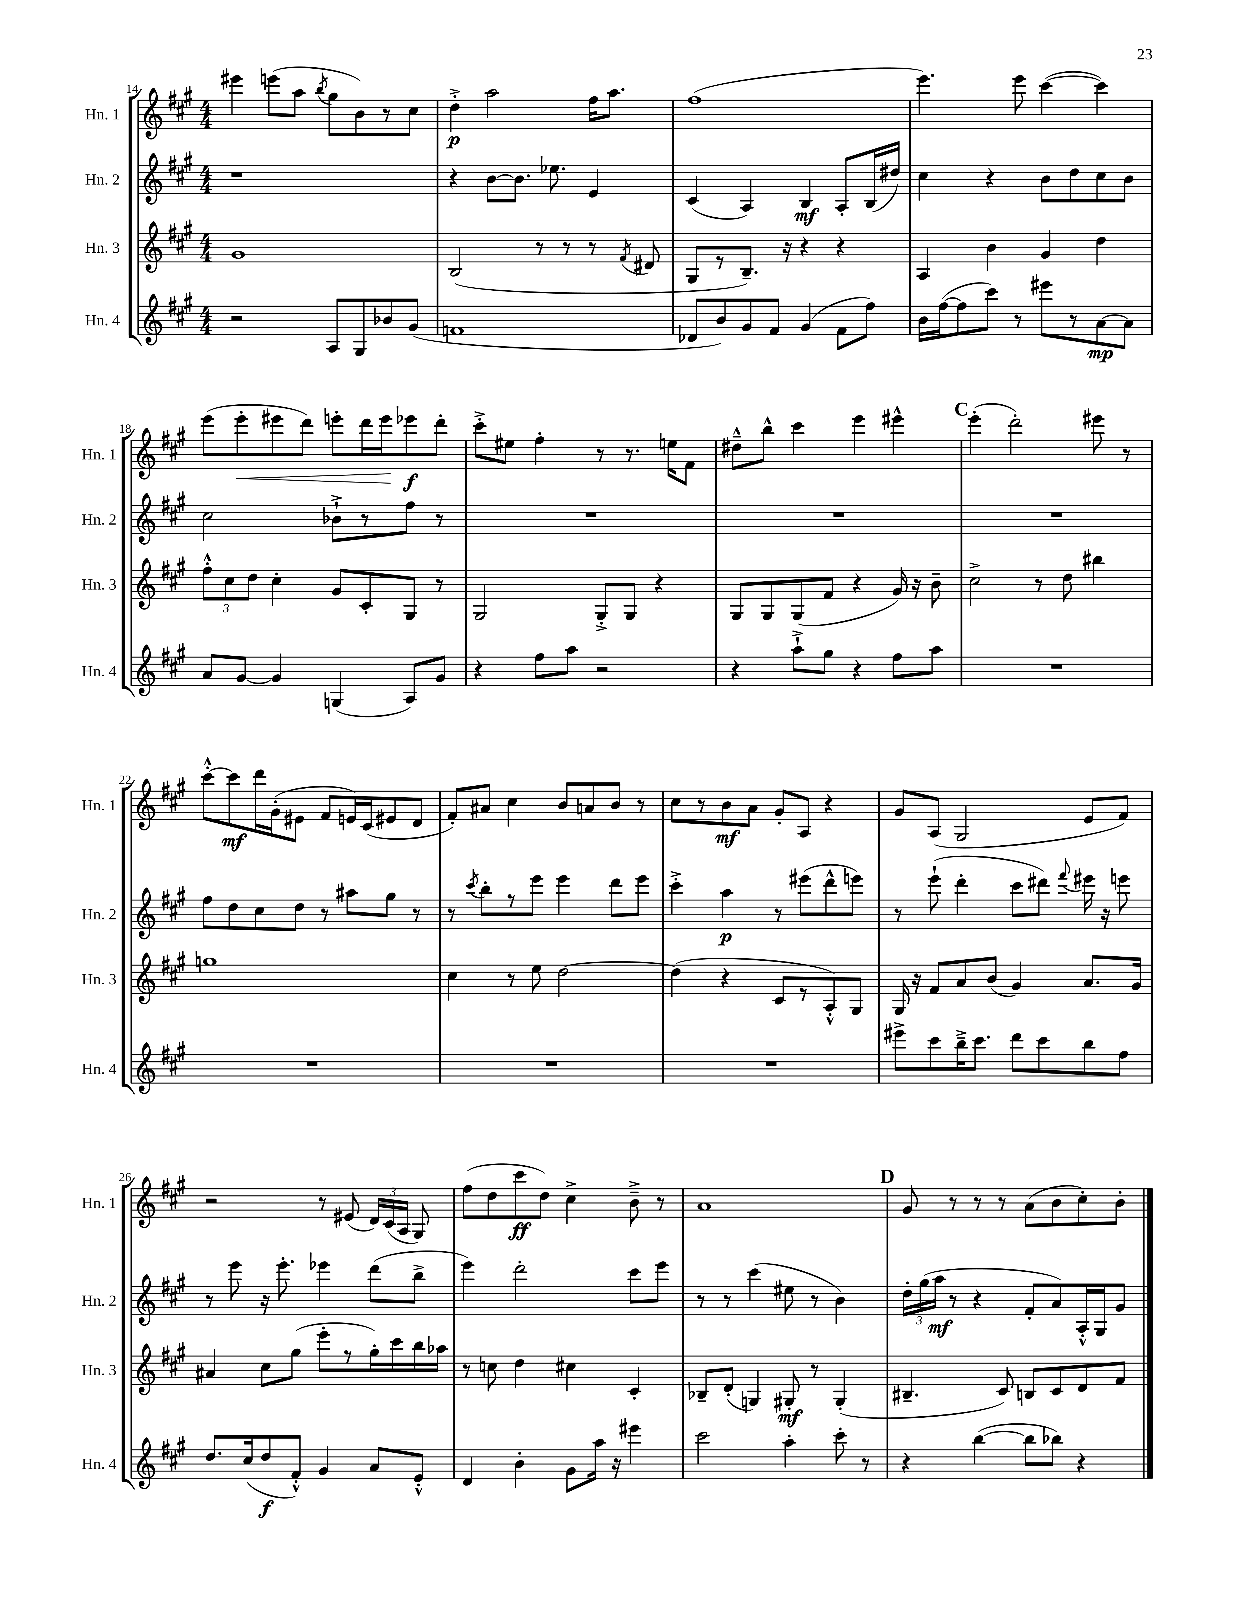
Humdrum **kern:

**kern	**dynam	**kern	**dynam	**kern	**dynam	**kern	**dynam
*part4	*part4	*part3	*part3	*part2	*part2	*part1	*part1
*staff4	*staff4	*staff3	*staff3	*staff2	*staff2	*staff1	*staff1
*I"Hn. 4	*	*I"Hn. 3	*	*I"Hn. 2	*	*I"Hn. 1	*
*I'Hn. 4	*	*I'Hn. 3	*	*I'Hn. 2	*	*I'Hn. 1	*
*clefG2	*	*clefG2	*	*clefG2	*	*clefG2	*
*k[f#c#g#]	*	*k[f#c#g#]	*	*k[f#c#g#]	*	*k[f#c#g#]	*
*M4/4	*	*M4/4	*	*M4/4	*	*M4/4	*
=14	=14	=14	=14	=14	=14	=14	=14
2r	.	1g#	.	1r	.	4eee#X\	.
.	.	.	.	.	.	(8eeen\L	.
.	.	.	.	.	.	8aa\J	.
.	.	.	.	.	.	8qbb/	.
8A/L	.	.	.	.	.	8gg#\L	.
8G#/	.	.	.	.	.	8b\)	.
8b-X/	.	.	.	.	.	8r	.
(8g#/J	.	.	.	.	.	8cc#\J	.
=15	=15	=15	=15	=15	=15	=15	=15
1fn	.	(2B/	.	4r	.	4dd'^\	p
.	.	.	.	[8b\L	.	2aa\	.
.	.	.	.	8.b\J]	.	.	.
.	.	8r	.	.	.	.	.
.	.	.	.	8.ee-X\	.	.	.
.	.	8r	.	.	.	.	.
.	.	8r	.	4e/	.	16ff#\KL	.
.	.	.	.	.	.	8.aa\J	.
.	.	8qf#/	.	.	.	.	.
.	.	8d#X/	.	.	.	.	.
=16	=16	=16	=16	=16	=16	=16	=16
8d-X/L	.	8G#/L	.	(4c#/	.	(1ff#	.
8b/)	.	8r	.	.	.	.	.
8g#/	.	8.B~/J)	.	4A/)	.	.	.
8f#/J	.	.	.	.	.	.	.
.	.	16r	.	.	.	.	.
(4g#/	.	4r	.	4B/	mf	.	.
8f#\L	.	4r	.	8A'/L	.	.	.
8ff#\J)	.	.	.	(16B/L	.	.	.
.	.	.	.	16dd#X/JJ)	.	.	.
=17	=17	=17	=17	=17	=17	=17	=17
16b\LL	.	4A/	.	4cc#\	.	4.eee\)	.
([16ff#\J	.	.	.	.	.	.	.
8ff#\]	.	.	.	.	.	.	.
8ccc#\J)	.	4b\	.	4r	.	.	.
8r	.	.	.	.	.	8eee\	.
8eee#X\L	.	4g#/	.	8b\L	.	([4ccc#\	.
8r	.	.	.	8dd\	.	.	.
[8a\	mp	4dd\	.	8cc#\	.	4ccc#\])	.
8a\J]	.	.	.	8b\J	.	.	.
!!LO:LB:g=z
=18	=18	=18	=18	=18	=18	=18	=18
8a/L	.	12ff#'^^\L	.	2cc#\	.	(8eee\L	.
.	.	12cc#\	.	.	.	.	.
!	!	!	!	!	!	!	!LO:HP:b
[8g#/J	.	.	.	.	.	8eee'\	<
.	.	12dd\J	.	.	.	.	.
4g#/]	.	4cc#'\	.	.	.	8eee#X\	.
.	.	.	.	.	.	8ddd\J)	.
(4Gn/	.	8g#/L	.	8b-X`^\L	.	8eeen'\L	.
.	.	8c#'/	.	8r	.	16ddd\L	.
.	.	.	.	.	.	16eee\J	.
8A/L)	.	8G#/J	.	8ff#\J	.	8eee-X\	[ f
8g#/J	.	8r	.	8r	.	8ddd'\J	.
=19	=19	=19	=19	=19	=19	=19	=19
4r	.	2G#/	.	1r	.	8ccc#'^\L	.
.	.	.	.	.	.	8ee#X\J	.
8ff#\L	.	.	.	.	.	4ff#'\	.
8aa\J	.	.	.	.	.	.	.
2r	.	8G#'^/L	.	.	.	8r	.
.	.	8G#/J	.	.	.	8.r	.
.	.	4r	.	.	.	.	.
.	.	.	.	.	.	16een\KL	.
.	.	.	.	.	.	8f#\J	.
=20	=20	=20	=20	=20	=20	=20	=20
4r	.	8G#/L	.	1r	.	8dd#X~^^\L	.
.	.	8G#/	.	.	.	8bb^^\J	.
8aa`^\L	.	(8G#/	.	.	.	4ccc#\	.
8gg#\J	.	8f#/J	.	.	.	.	.
4r	.	4r	.	.	.	4eee\	.
8ff#\L	.	16g#/)	.	.	.	4eee#X^^\	.
.	.	16r	.	.	.	.	.
8aa\J	.	8b~\	.	.	.	.	.
!!LO:REH:place=s1:t=C
=21	=21	=21	=21	=21	=21	=21	=21
1r	.	2cc#^\	.	1r	.	(4eee'\	.
.	.	.	.	.	.	2ddd'\)	.
.	.	8r	.	.	.	.	.
.	.	8dd\	.	.	.	.	.
.	.	4bb#X\	.	.	.	8eee#X\	.
.	.	.	.	.	.	8r	.
!!LO:LB:g=z
=22	=22	=22	=22	=22	=22	=22	=22
1r	.	1ggn	.	8ff#\L	.	[8ccc#'^^\L	.
.	.	.	.	8dd\	.	8ccc#\]	mf
.	.	.	.	8cc#\	.	16ddd\L	.
.	.	.	.	.	.	(16g#'\J	.
.	.	.	.	8dd\J	.	8e#X\J	.
.	.	.	.	8r	.	8f#/L	.
.	.	.	.	8aa#X\L	.	16en/L)	.
.	.	.	.	.	.	(16c#/J	.
.	.	.	.	8gg#\J	.	8e#X/	.
.	.	.	.	8r	.	8d/J	.
=23	=23	=23	=23	=23	=23	=23	=23
1r	.	4cc#\	.	8r	.	8f#'/L)	.
.	.	.	.	8qccc#/	.	.	.
.	.	.	.	8bb'\L	.	8a#X/J	.
.	.	8r	.	8r	.	4cc#\	.
.	.	8ee\	.	8eee\J	.	.	.
.	.	[2dd\	.	4eee\	.	8b/L	.
.	.	.	.	.	.	8an/	.
.	.	.	.	8ddd\L	.	8b/J	.
.	.	.	.	8eee\J	.	8r	.
=24	=24	=24	=24	=24	=24	=24	=24
1r	.	(4dd\]	.	4ccc#'^\	.	8cc#\L	.
.	.	.	.	.	.	8r	.
.	.	4r	.	4aa\	p	8b\	mf
.	.	.	.	.	.	8a\J	.
.	.	8c#/L	.	8r	.	8g#'/L	.
.	.	8r	.	(8eee#X\L	.	8A/J	.
.	.	8A'^^/)	.	8ddd^^\	.	4r	.
.	.	8G#/J	.	8eeen\J)	.	.	.
=25	=25	=25	=25	=25	=25	=25	=25
8eee#X^\L	.	16G#/	.	8r	.	8g#/L	.
.	.	16r	.	.	.	.	.
8ccc#\	.	8f#/L	.	(8eee`\	.	(8A/J	.
16bb~^\K	.	8a/	.	4ddd'\	.	2G#/	.
8.ccc#\J	.	.	.	.	.	.	.
.	.	(8b/J	.	.	.	.	.
8ddd\L	.	4g#/)	.	8ccc#\L	.	.	.
8ccc#\	.	.	.	8ddd#X\J)	.	.	.
.	.	.	.	8qqfff#/	.	.	.
8bb\	.	8.a/L	.	16eee#X\	.	8e/L	.
.	.	.	.	16r	.	.	.
8ff#\J	.	.	.	8eeen\	.	8f#/J)	.
.	.	16g#/Jk	.	.	.	.	.
!!LO:LB:g=z
=26	=26	=26	=26	=26	=26	=26	=26
8.dd/L	.	4a#X/	.	8r	.	2r	.
.	.	.	.	8eee\	.	.	.
(16cc#/k	.	.	.	.	.	.	.
8dd/	f	8cc#\L	.	16r	.	.	.
.	.	.	.	8.eee'\	.	.	.
8f#'^^/J)	.	(8gg#\J	.	.	.	.	.
4g#/	.	8eee'\L	.	4eee-X\	.	8r	.
.	.	8r	.	.	.	(8e#X/	.
8a/L	.	16gg#'\L)	.	(8ddd\L	.	24d/LL)	.
.	.	.	.	.	.	(24c#/	.
.	.	16ccc#\	.	.	.	.	.
.	.	.	.	.	.	24A/JJ	.
8e'^^/J	.	16bb\	.	8bb^\J	.	8G#/)	.
.	.	16aa-X\JJ	.	.	.	.	.
=27	=27	=27	=27	=27	=27	=27	=27
4d/	.	8r	.	4eee\)	.	(8ff#\L	.
.	.	8ccn\	.	.	.	8dd\	.
4b'\	.	4dd\	.	2ddd'\	.	8ccc#\	ff
.	.	.	.	.	.	8dd\J)	.
8g#\L	.	4cc#X\	.	.	.	4cc#^\	.
16aa\Jk	.	.	.	.	.	.	.
16r	.	.	.	.	.	.	.
4eee#X\	.	4c#'/	.	8ccc#\L	.	8b~^\	.
.	.	.	.	8eee\J	.	8r	.
=28	=28	=28	=28	=28	=28	=28	=28
2ccc#\	.	8B-X~/L	.	8r	.	1a	.
.	.	(8d'/J	.	8r	.	.	.
.	.	4Gn/)	.	(4ccc#\	.	.	.
4aa'\	.	8G#X'/	mf	8ee#X\	.	.	.
.	.	8r	.	8r	.	.	.
8ccc#'\	.	(4G#'/	.	4b\)	.	.	.
8r	.	.	.	.	.	.	.
!!LO:REH:place=s1:t=D
=29	=29	=29	=29	=29	=29	=29	=29
4r	.	4.B#X~/	.	24dd'\LL	.	8g#/	.
.	.	.	.	(24gg#\	.	.	.
.	.	.	.	24aa\JJ	mf	.	.
.	.	.	.	8r	.	8r	.
([4bb\	.	.	.	4r	.	8r	.
.	.	8c#/)	.	.	.	8r	.
8bb\L]	.	8Bn/L	.	8f#'/L	.	(8a\L	.
8bb-X\J)	.	8c#/	.	8a/)	.	8b\	.
4r	.	8d/	.	16A'^^/L	.	8cc#'\)	.
.	.	.	.	16G#/J	.	.	.
.	.	8f#/J	.	8g#/J	.	8b'\J	.
==	==	==	==	==	==	==	==
*-	*-	*-	*-	*-	*-	*-	*-
